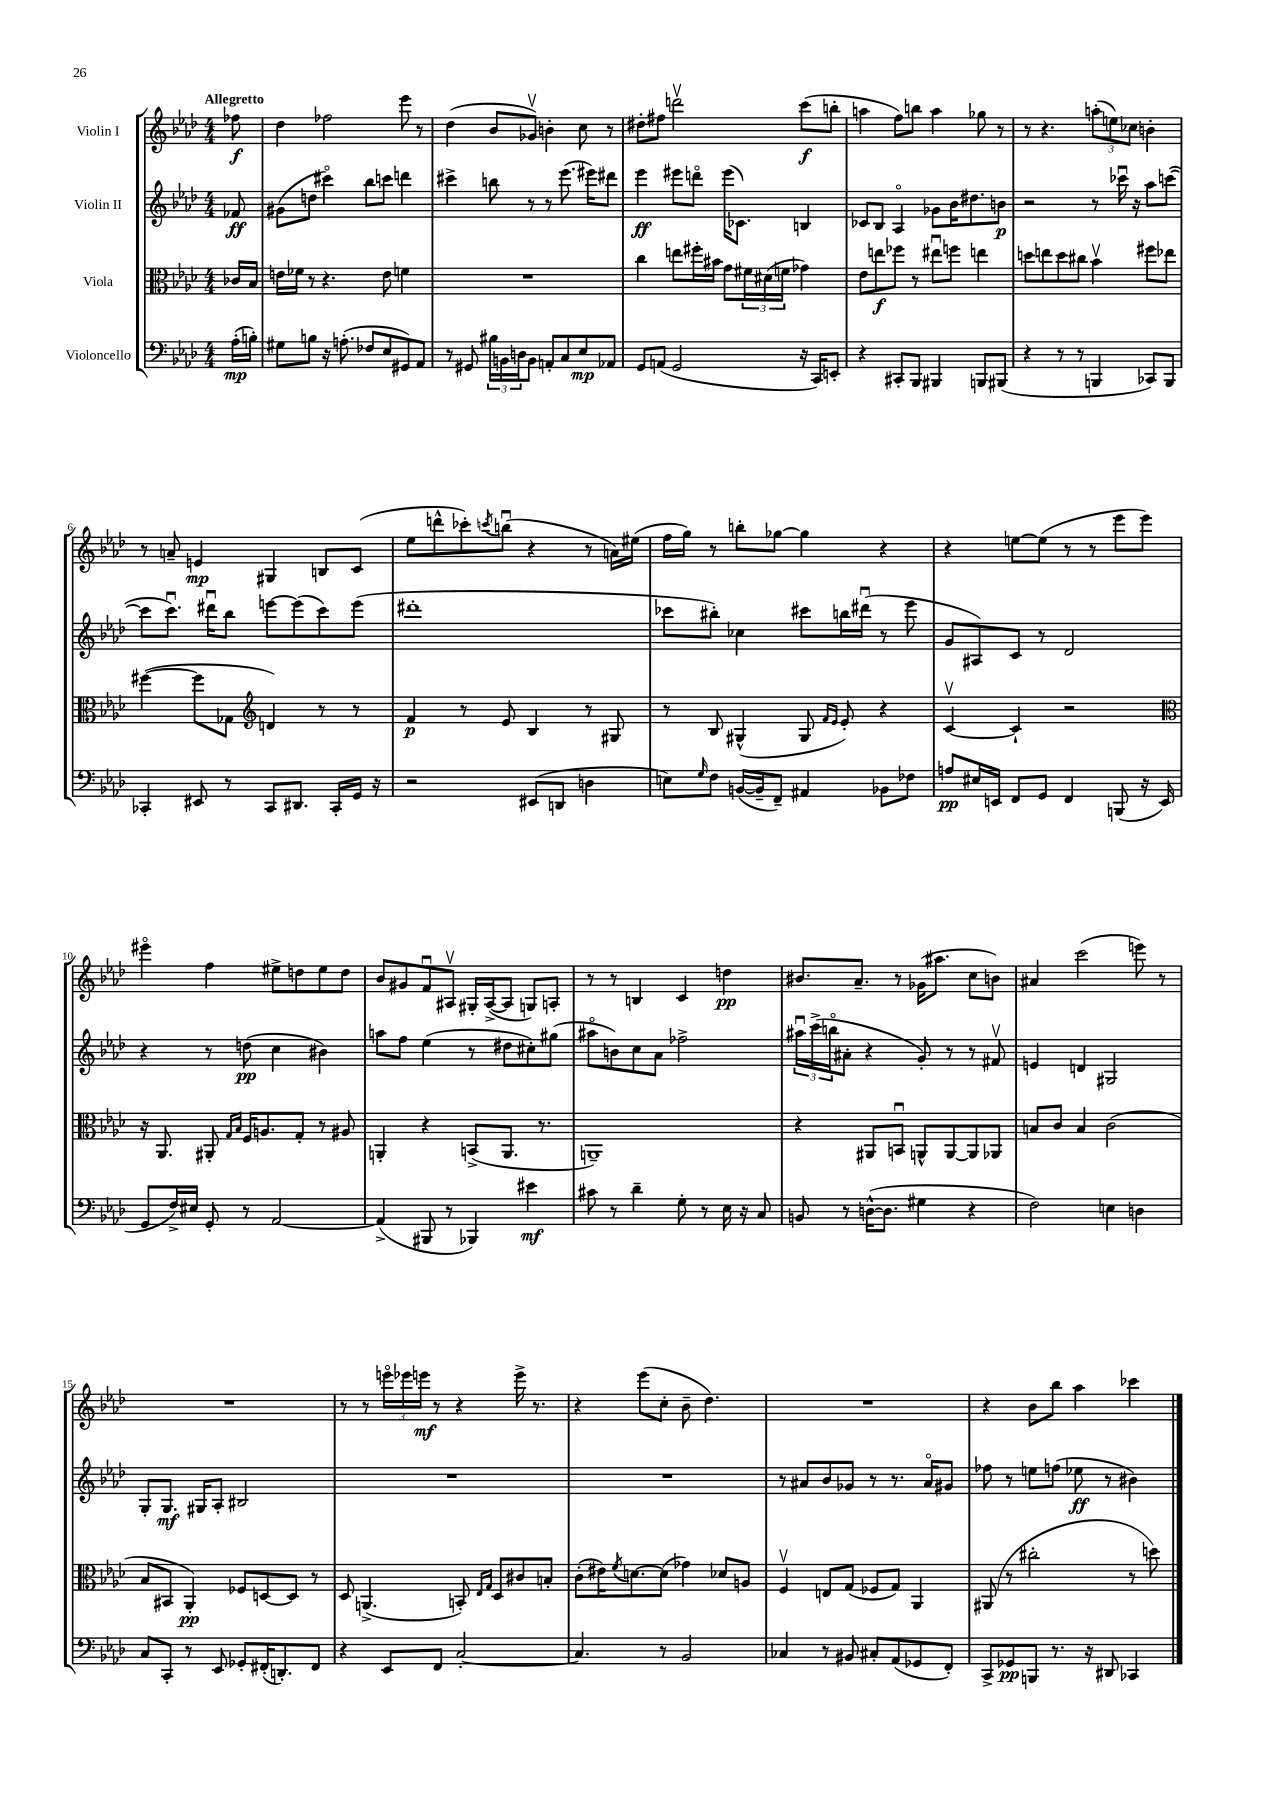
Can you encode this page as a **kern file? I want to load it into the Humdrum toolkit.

**kern	**dynam	**kern	**dynam	**kern	**dynam	**kern	**dynam
*part4	*part4	*part3	*part3	*part2	*part2	*part1	*part1
*staff4	*staff4	*staff3	*staff3	*staff2	*staff2	*staff1	*staff1
*I"Violoncello	*	*I"Viola	*	*I"Violin II	*	*I"Violin I	*
*clefF4	*	*clefC3	*	*clefG2	*	*clefG2	*
*k[b-e-a-d-]	*	*k[b-e-a-d-]	*	*k[b-e-a-d-]	*	*k[b-e-a-d-]	*
*M4/4	*	*M4/4	*	*M4/4	*	*M4/4	*
=	=	=	=	=	=	=	=
!	!	!	!	!	!	!LO:TX:a:B:t=Allegretto	!
(16A-'\LL	mp	16c-X/LL	.	8f-X/	ff	8ff-X\	f
16Bn'\JJ)	.	16B-/JJ	.	.	.	.	.
=1	=1	=1	=1	=1	=1	=1	=1
8G#X\L	.	16en\LL	.	(8g#X\L	.	4dd-\	.
.	.	16f-X\JJ	.	.	.	.	.
8Bn\J	.	8r	.	8ddn\J	.	.	.
16r	.	4.r	.	4ccc#X\)	.	2ff-X\	.
(8.An'\	.	.	.	.	.	.	.
8F-X/L	.	.	.	8bb-\L	.	.	.
8E-/	.	8e\	.	8cccn\J	.	.	.
8GG#X/)	.	4fn\	.	4dddn\	.	8eee-\	.
8AA-/J	.	.	.	.	.	8r	.
=2	=2	=2	=2	=2	=2	=2	=2
8r	.	1r	.	4ccc#X^\	.	(4dd-\	.
8GG#X/	.	.	.	.	.	.	.
24B#X\LL	.	.	.	8bbn\	.	8b-/L	.
24BBn\	.	.	.	.	.	.	.
24Dn\J	.	.	.	.	.	.	.
8BB\J	.	.	.	8r	.	8g-Xv/J)	.
8AAn'/L	.	.	.	8r	.	4bn'\	.
8C/	.	.	.	(8.eee-\	.	.	.
8E-/	mp	.	.	.	.	8cc\	.
.	.	.	.	16eee#X\KL)	.	.	.
8AA-X/J	.	.	.	8ddd#X\J	.	8r	.
=3	=3	=3	=3	=3	=3	=3	=3
8GG/L	.	4cc\	.	4eee-\	ff	8dd#X'\L	.
(8AAn/J	.	.	.	.	.	8ff#X\J	.
2GG/	.	8een\L	.	8eee#X\L	.	2dddnv\	.
.	.	16ff#X'\L	.	8dddn\J	.	.	.
.	.	16b#X\JJ	.	.	.	.	.
.	.	8g\L	.	(16eee#\KL	.	.	.
.	.	.	.	8.c-X\J)	.	.	.
.	.	24f#X\L	.	.	.	.	.
.	.	(24d#X\	.	.	.	.	.
.	.	24fn\JJ	.	.	.	.	.
16r	.	4g-X\)	.	4Bn/	.	(8ccc\L	f
16CC/KL)	.	.	.	.	.	.	.
8EEn'/J	.	.	.	.	.	8bbn'\J	.
=4	=4	=4	=4	=4	=4	=4	=4
4r	.	8e-\L	.	8c-X/L	.	4aan\	.
.	.	8een\	f	8B-/J	.	.	.
8CC#X'/L	.	8ff-X\J	.	4A-/	.	8ff\L)	.
8BBB-/J	.	8r	.	.	.	8bbn\J	.
4BBB#X/	.	8ee#Xu\L	.	8g-X\L	.	4aa\	.
.	.	8ffn\J	.	16b-\K	.	.	.
.	.	.	.	8.dd#X\	.	.	.
8BBBn/L	.	4een\	.	.	.	8gg-X\	.
(8BBB#X/J	.	.	.	8bn\J	p	8r	.
=5	=5	=5	=5	=5	=5	=5	=5
4r	.	8ddn\L	.	2r	.	8r	.
.	.	8een\	.	.	.	4.r	.
8r	.	8dd\	.	.	.	.	.
8r	.	8cc#X\J	.	.	.	.	.
4BBBn/	.	4b-v\	.	8r	.	(12aan'\L	.
.	.	.	.	.	.	12een\)	.
.	.	.	.	16ccc-Xu\	.	.	.
.	.	.	.	.	.	12cc-X\J	.
.	.	.	.	16r	.	.	.
8CC-X/L)	.	8ff#X\L	.	8aa-\L	.	4bn'\	.
8BBB/J	.	8ee-X\J	.	([8cccn\J	.	.	.
!!LO:LB:g=z
=6	=6	=6	=6	=6	=6	=6	=6
4CC-X'/	.	([4ff#X\	.	8ccc\L]	.	8r	.
.	.	.	.	8.cccu\J)	.	8an~/	.
8EE#X/	.	8ff#\L]	.	.	.	4en/	mp
.	.	.	.	16ddd#Xu\KL	.	.	.
8r	.	8G-X\J	.	8bb-\J	.	.	.
*	*	*clefG2	*	*	*	*	*
8CC-/L	.	4dn/)	.	[8eeen\L	.	4G#X/	.
8.DD#X/J	.	.	.	(8eee\]	.	.	.
.	.	8r	.	8ccc\)	.	8Bn/L	.
16CC-'/LL	.	.	.	.	.	.	.
16GG/JJ	.	8r	.	(8eee\J	.	(8c/J	.
16r	.	.	.	.	.	.	.
=7	=7	=7	=7	=7	=7	=7	=7
2r	.	4f/	p	1ddd#X'	.	8ee-\L	.
.	.	.	.	.	.	8dddn^^\	.
.	.	8r	.	.	.	8ccc-X'\)	.
.	.	.	.	.	.	8qcccn/	.
.	.	8e-/	.	.	.	(8bbnu\J	.
(8EE#X/L	.	4B-/	.	.	.	4r	.
8DDn/J	.	.	.	.	.	.	.
4Dn\	.	8r	.	.	.	8r	.
.	.	8G#X/	.	.	.	16an\LL)	.
.	.	.	.	.	.	(16ee#X\JJ	.
=8	=8	=8	=8	=8	=8	=8	=8
8En\L)	.	8r	.	8ccc-X\L	.	16ff\LL	.
.	.	.	.	.	.	16gg\JJ)	.
16qqG/	.	.	.	.	.	.	.
8F\J	.	8B-/	.	8bb#X'\J)	.	8r	.
([16BBn/LL	.	(4G#X^^/	.	4cc-X\	.	8bbn'\L	.
16BB~/J]	.	.	.	.	.	.	.
8FF~/J)	.	.	.	.	.	[8gg-X\J	.
4AA#X/	.	8G#/	.	8ccc#X\L	.	4gg-\]	.
.	.	16qqf/LL	.	.	.	.	.
.	.	16qqe-/JJ	.	.	.	.	.
.	.	8e-'/)	.	16bbn\L	.	.	.
.	.	.	.	(16ddd#Xu\JJ	.	.	.
8BB-X\L	.	4r	.	8r	.	4r	.
8F-X\J	.	.	.	8eee-\	.	.	.
=9	=9	=9	=9	=9	=9	=9	=9
8An/L	pp	[4cv/	.	8g/L	.	4r	.
16E#X/L	.	.	.	8A#X/)	.	.	.
16EEn/JJ	.	.	.	.	.	.	.
8FF/L	.	4c`/]	.	8c/J	.	[8een\L	.
8GG/J	.	.	.	8r	.	(8ee\J]	.
4FF/	.	2r	.	2d-/	.	8r	.
.	.	.	.	.	.	8r	.
(8BBBn/	.	.	.	.	.	8eee-\L	.
16r	.	.	.	.	.	8eee-\J)	.
16EE/	.	.	.	.	.	.	.
!!LO:LB:g=z
=10	=10	=10	=10	=10	=10	=10	=10
*	*	*clefC3	*	*	*	*	*
8GG/L	.	16r	.	4r	.	4eee#X\	.
.	.	8.AA-/	.	.	.	.	.
16F^/L)	.	.	.	.	.	.	.
16E#X/JJ	.	.	.	.	.	.	.
8GG'/	.	8AA#X'/	.	8r	.	4ff\	.
.	.	16qqG/LL	.	.	.	.	.
.	.	16qqB-/JJ	.	.	.	.	.
8r	.	16F/KL	.	(8ddn\	pp	.	.
.	.	8.An/	.	.	.	.	.
[2AA-/	.	.	.	4cc\	.	8ee#X^\L	.
.	.	8G'/J	.	.	.	8ddn\	.
.	.	8r	.	4b#X\)	.	8ee#\	.
.	.	8A#X/	.	.	.	8dd\J	.
=11	=11	=11	=11	=11	=11	=11	=11
(4AA-^/]	.	4AAn'/	.	8aan\L	.	8b-/L	.
.	.	.	.	8ff\J	.	8g#X/	.
8BBB#X/	.	4r	.	(4ee-\	.	8fu/	.
8r	.	.	.	.	.	8A#Xv/J	.
4BBB-X/)	.	(8BBn^/L	.	8r	.	16G#X'/LL	.
.	.	.	.	.	.	([16A#^/J	.
.	.	8.AA/J	.	8dd#X\L	.	8A#/J]	.
4e#X\	mf	.	.	8cc#X'\)	.	8Gn/L)	.
.	.	8.r	.	.	.	.	.
.	.	.	.	(8gg#X\J	.	8An'/J	.
=12	=12	=12	=12	=12	=12	=12	=12
8c#X\	.	1AAn~)	.	8aa#X\L	.	8r	.
8r	.	.	.	8bn\)	.	8r	.
4d-~\	.	.	.	8cc\	.	4Bn/	.
.	.	.	.	8a-\J	.	.	.
8G'\	.	.	.	2ff-X^\	.	4c/	.
8r	.	.	.	.	.	.	.
16E-\	.	.	.	.	.	4ddn\	pp
16r	.	.	.	.	.	.	.
8C/	.	.	.	.	.	.	.
=13	=13	=13	=13	=13	=13	=13	=13
8BBn/	.	4r	.	24aa#Xu\LL	.	8.b#X/L	.
.	.	.	.	(24ccc^\	.	.	.
.	.	.	.	24bbn\J	.	.	.
8r	.	.	.	8a#X'\J	.	.	.
.	.	.	.	.	.	8.a-~/J	.
([16Dn^^\KL	.	8AA#X/L	.	4r	.	.	.
8.D\J]	.	.	.	.	.	.	.
.	.	8BBnu/J	.	.	.	8r	.
4G#X\	.	8AAn^^/L	.	8g'/)	.	(16g-X\KL	.
.	.	.	.	.	.	8.aa#X\J	.
.	.	[8AA/	.	8r	.	.	.
4r	.	8AA/]	.	8r	.	8cc\L	.
.	.	8AA-X/J	.	8f#Xv/	.	8bn\J)	.
=14	=14	=14	=14	=14	=14	=14	=14
2F\)	.	8Bn/L	.	4en/	.	4a#X/	.
.	.	8c/J	.	.	.	.	.
.	.	4B/	.	4dn/	.	(2ccc\	.
4En\	.	(2c\	.	2G#X/	.	.	.
4Dn\	.	.	.	.	.	8eeen\)	.
.	.	.	.	.	.	8r	.
!!LO:LB:g=z
=15	=15	=15	=15	=15	=15	=15	=15
8C/L	.	8B-/L	.	8G'/L	.	1r	.
8CC'/J	.	8BB#X/J	.	8.G/J	mf	.	.
8r	.	4AA-'/)	pp	.	.	.	.
.	.	.	.	16G#X/KL	.	.	.
8EE-/	.	.	.	8A-'/J	.	.	.
8GG-X'/L	.	8F-X/L	.	2B#X/	.	.	.
(16FF#X'/K	.	[8Dn/	.	.	.	.	.
8.DDn'/)	.	.	.	.	.	.	.
.	.	8D/J]	.	.	.	.	.
8FF#/J	.	8r	.	.	.	.	.
=16	=16	=16	=16	=16	=16	=16	=16
4r	.	8D-/	.	1r	.	8r	.
.	.	(4.AAn^/	.	.	.	8r	.
8EE-/L	.	.	.	.	.	24eeen\LL	.
.	.	.	.	.	.	24eee-X\	.
.	.	.	.	.	.	24eeen\JJ	mf
8FF/J	.	.	.	.	.	8r	.
[2C'/	.	8BBn'/)	.	.	.	4r	.
.	.	16qqE-/LL	.	.	.	.	.
.	.	16qqG/JJ	.	.	.	.	.
.	.	8D-/L	.	.	.	.	.
.	.	8c#X/	.	.	.	16eee^\	.
.	.	.	.	.	.	8.r	.
.	.	8Bn'/J	.	.	.	.	.
=17	=17	=17	=17	=17	=17	=17	=17
4.C/]	.	(8c'\L	.	1r	.	4r	.
.	.	16e#X\K)	.	.	.	.	.
.	.	8qf/	.	.	.	.	.
.	.	[8.dn\	.	.	.	.	.
.	.	.	.	.	.	(8eee-\L	.
8r	.	(8d\J]	.	.	.	8cc'\J	.
2BB-/	.	4g-X\)	.	.	.	8b-~\	.
.	.	.	.	.	.	4.dd-\)	.
.	.	8d-X/L	.	.	.	.	.
.	.	8An/J	.	.	.	.	.
=18	=18	=18	=18	=18	=18	=18	=18
4C-X/	.	4Fv/	.	8r	.	1r	.
.	.	.	.	8a#X/L	.	.	.
8r	.	8En/L	.	8b-/	.	.	.
8BB#X/	.	(8G/J	.	8g-X/J	.	.	.
8C#X'/L	.	8F-X/L	.	8r	.	.	.
(8AA-/	.	8G/J)	.	8.r	.	.	.
8GG-X/	.	4AA-/	.	.	.	.	.
.	.	.	.	16a#/KL	.	.	.
8FF'/J)	.	.	.	8g#X/J	.	.	.
=19	=19	=19	=19	=19	=19	=19	=19
8CC^/L	.	(8AA#X/	.	8ff-X\	.	4r	.
8GG-X/	pp	8r	.	8r	.	.	.
8BBBn/J	.	2cc#X'\	.	8een\L	.	8b-\L	.
8.r	.	.	.	(8ffn\J	.	8bb-\J	.
.	.	.	.	8ee-X\	ff	4aa-\	.
16r	.	.	.	.	.	.	.
8DD#X/	.	.	.	8r	.	.	.
4CC-X/	.	8r	.	4b#X\)	.	4ccc-X\	.
.	.	8ddn\)	.	.	.	.	.
==	==	==	==	==	==	==	==
*-	*-	*-	*-	*-	*-	*-	*-
